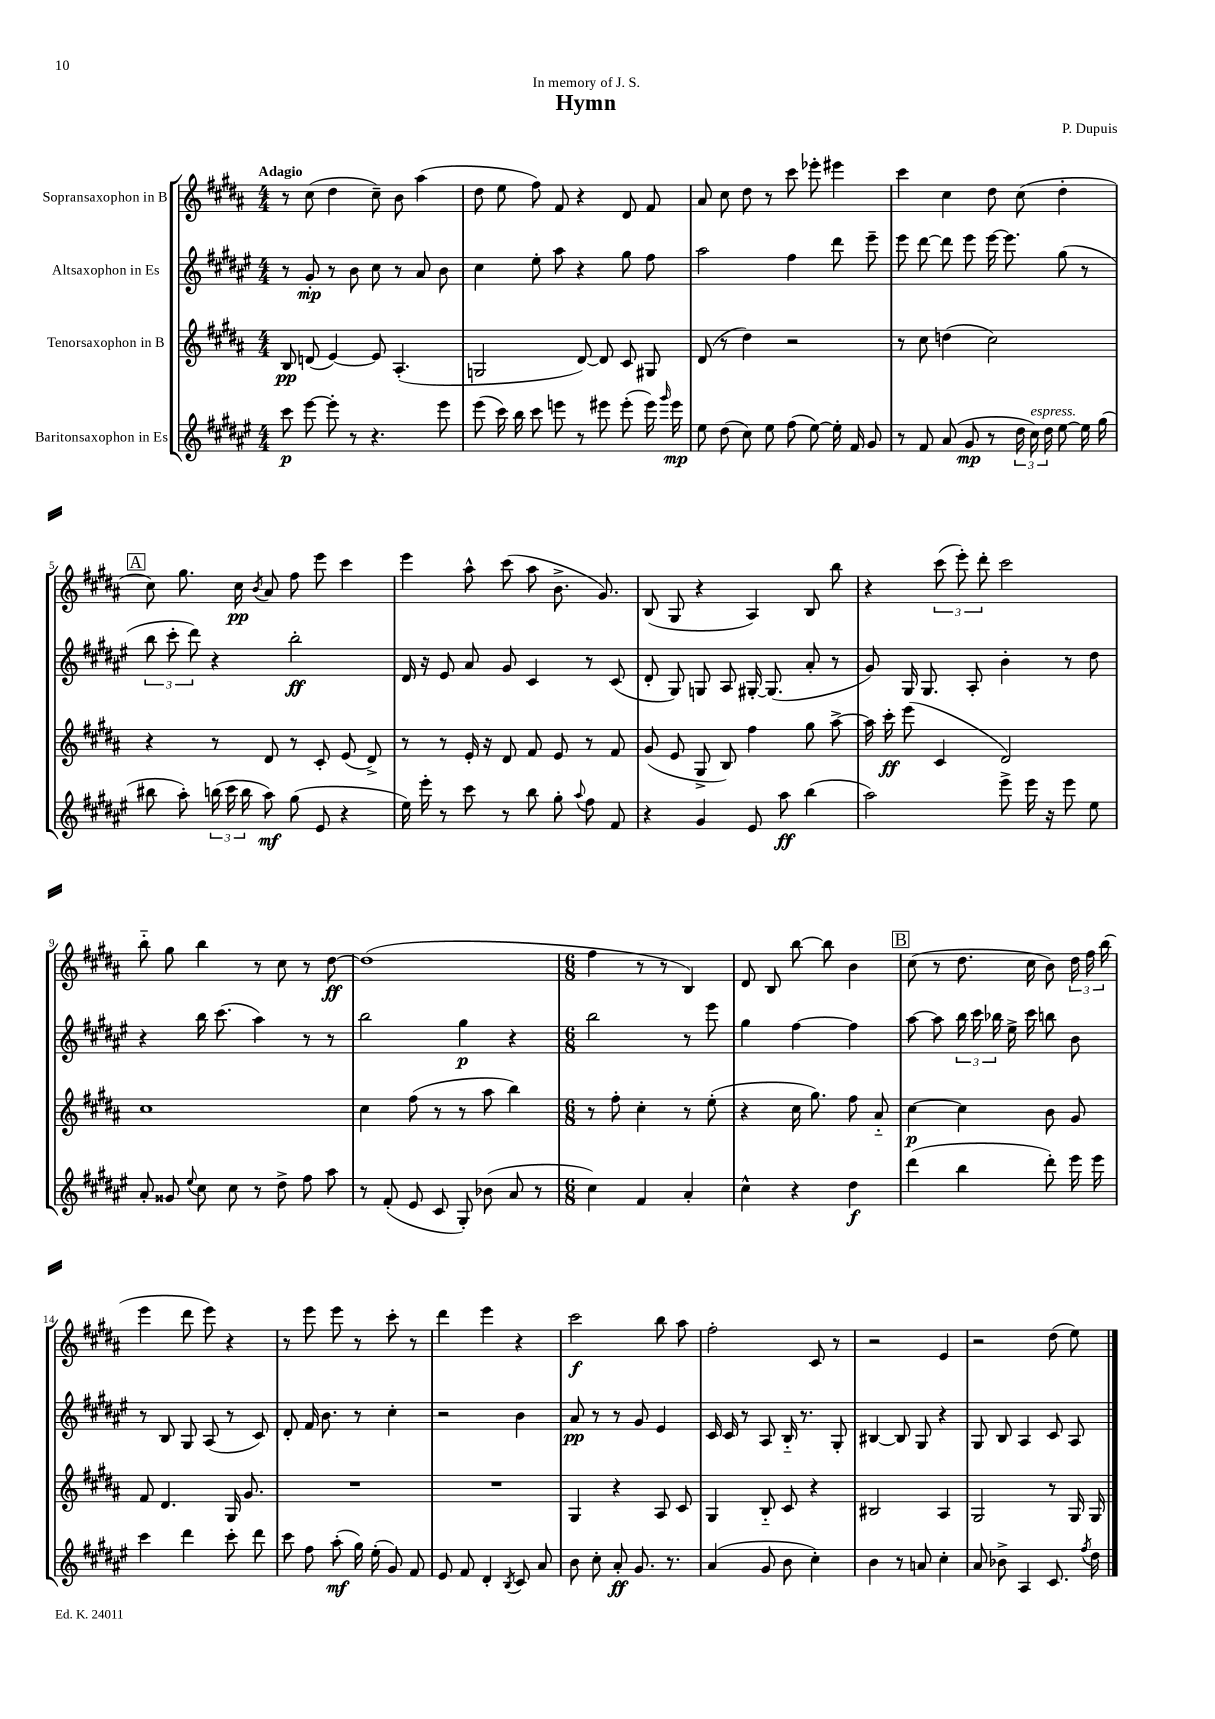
\header { title = "Hymn" composer = "P. Dupuis" dedication = "In memory of J. S." }
<<
\new StaffGroup <<
\new Staff = "s0" \with { instrumentName = "Sopransaxophon in B" } {
    \clef treble \key b \major \numericTimeSignature \time 4/4 \tempo "Adagio"
    \autoBeamOff r8 cis''8( dis''4 cis''8--) b'8 ais''4( |
    dis''8 e''8 fis''8) fis'8 r4 dis'8 fis'8 |
    ais'8 cis''8 dis''8 r8 cis'''8 ees'''8-. eis'''4 |
    cis'''4 cis''4 dis''8 cis''8( dis''4-. |
    \mark \markup { \box "A" } cis''8) gis''8. cis''16\pp \acciaccatura { b'8 } ais'8 fis''8 e'''8 cis'''4 |
    e'''4 ais''8-^ cis'''8( ais''8 b'8.-> gis'8.) |
    b8( gis8 r4 ais4) b8 b''8 |
    r4 \tuplet 3/2 { cis'''8( e'''8-.) dis'''8-. } cis'''2 |
    b''8-_ gis''8 b''4 r8 cis''8 r8 dis''8~\ff |
    dis''1( |
    \numericTimeSignature \time 6/8 fis''4 r8 r8 b4) |
    dis'8 b8 b''8~ b''8 b'4 |
    \mark \markup { \box "B" } cis''8( r8 dis''8. cis''16 b'8) \tuplet 3/2 { dis''16 fis''16 b''16( } |
    e'''4 dis'''8 e'''8) r4 |
    r8 e'''8 e'''8 r8 cis'''8-. r8 |
    dis'''4 e'''4 r4 |
    cis'''2\f b''8 ais''8 |
    fis''2-. cis'8 r8 |
    r2 e'4 |
    r2 dis''8( e''8) \bar "|." |
}
\new Staff = "s1" \with { instrumentName = "Altsaxophon in Es" } {
    \clef treble \key fis \major \numericTimeSignature \time 4/4
    \autoBeamOff r8 gis'8-.\mp r8 b'8 cis''8 r8 ais'8 b'8 |
    cis''4 eis''8-. ais''8 r4 gis''8 fis''8 |
    ais''2 fis''4 dis'''8 eis'''8-- |
    eis'''8 dis'''8~ dis'''8 eis'''8 eis'''16~ eis'''8. gis''8( r8 |
    \mark \markup { \box "A" } \tuplet 3/2 { b''8 cis'''8-. dis'''8) } r4 b''2-.\ff |
    dis'16 r16 eis'8 ais'8 gis'8 cis'4 r8 cis'8( |
    dis'8-. gis8) g8 ais8 gis16~-. gis8.( ais'8-. r8 |
    gis'8) gis16 gis8. ais8-. b'4-. r8 dis''8 |
    r4 b''16 cis'''8.( ais''4) r8 r8 |
    b''2 gis''4\p r4 |
    \numericTimeSignature \time 6/8 b''2 r8 eis'''8 |
    gis''4 fis''4~ fis''4 |
    \mark \markup { \box "B" } ais''8~ ais''8 \tuplet 3/2 { b''16 cis'''16 bes''16 } eis''16-> cis'''16 b''8 b'8 |
    r8 b8 gis8 ais8( r8 cis'8) |
    dis'8-. fis'16 b'8. r8 cis''4-. |
    r2 b'4 |
    ais'8\pp r8 r8 gis'8 eis'4 |
    cis'16 cis'16 r8 ais8 b16-_ r8. gis8-. |
    bis4~ bis8 gis8 r4 |
    gis8 b8 ais4 cis'8 ais8 \bar "|." |
}
\new Staff = "s2" \with { instrumentName = "Tenorsaxophon in B" } {
    \clef treble \key b \major \numericTimeSignature \time 4/4
    \autoBeamOff b8\pp d'8( e'4~) e'8 ais4.-.( |
    g2 dis'8~) dis'8 cis'8 gis8 |
    dis'8( r8 dis''4) r2 |
    r8 cis''8 d''4( cis''2) |
    \mark \markup { \box "A" } r4 r8 dis'8 r8 cis'8-. e'8( dis'8->) |
    r8 r8 e'16-. r16 dis'8 fis'8 e'8 r8 fis'8 |
    gis'8( e'8 gis8-> b8) fis''4 gis''8 ais''8~-> |
    ais''16 cis'''16-.\ff e'''8( cis'4 dis'2) |
    cis''1 |
    cis''4 fis''8( r8 r8 ais''8 b''4) |
    \numericTimeSignature \time 6/8 r8 fis''8-. cis''4-. r8 e''8-.( |
    r4 cis''16 gis''8.) fis''8 ais'8-_ |
    \mark \markup { \box "B" } cis''4~\p cis''4 b'8 gis'8 |
    fis'8 dis'4. gis16 gis'8. |
    R2. |
    R2. |
    gis4 r4 ais8 cis'8 |
    gis4 b8-_ cis'8 r4 |
    bis2 ais4 |
    gis2 r8 gis16 gis16 \bar "|." |
}
\new Staff = "s3" \with { instrumentName = "Baritonsaxophon in Es" } {
    \clef treble \key fis \major \numericTimeSignature \time 4/4
    \autoBeamOff cis'''8\p eis'''8~ eis'''8-. r8 r4. eis'''8 |
    eis'''8( cis'''16) b''16 cis'''8 e'''8 r8 eis'''8 eis'''8-.( eis'''16) \grace { gis'''16 } eis'''16\mp |
    eis''8 dis''8( cis''8) eis''8 fis''8( eis''8~) eis''16-. fis'16 gis'8 |
    r8 fis'8 ais'8( gis'8\mp r8 \tuplet 3/2 { dis''16 cis''16^\markup { \italic "espress." }) dis''16 } eis''8~ eis''16 gis''16( |
    \mark \markup { \box "A" } bis''8 ais''8-.) \tuplet 3/2 { b''16( cis'''16 b''16 } ais''8\mf) gis''8( eis'8 r4 |
    eis''16) eis'''16-. r8 cis'''8 r8 b''8 gis''8-. \appoggiatura { ais''8 } fis''8 fis'8 |
    r4 gis'4 eis'8 ais''8\ff b''4( |
    ais''2) eis'''8-> eis'''16 r16 eis'''8 eis''8 |
    ais'8-. gisis'8 \appoggiatura { eis''8 } cis''8 cis''8 r8 dis''8-> fis''8 ais''8 |
    r8 fis'8-.( eis'8 cis'8 gis8-.) bes'8( ais'8 r8 |
    \numericTimeSignature \time 6/8 cis''4) fis'4 ais'4-. |
    cis''4-^ r4 dis''4\f |
    \mark \markup { \box "B" } dis'''4( b''4 dis'''8-.) eis'''16 eis'''16 |
    cis'''4 dis'''4 cis'''8-. dis'''8 |
    cis'''8 fis''8 ais''8-.\mf( gis''16) eis''16-.( gis'8) fis'8 |
    eis'8 fis'8 dis'4-. \acciaccatura { b8 } cis'8 ais'8 |
    b'8 cis''8-. ais'8-.\ff gis'8. r8. |
    ais'4( gis'8 b'8 cis''4-.) |
    b'4 r8 a'8 cis''4-. |
    ais'8 bes'8-> ais4 cis'8. \acciaccatura { fis''8 } dis''16 \bar "|." |
}
>>
>>
